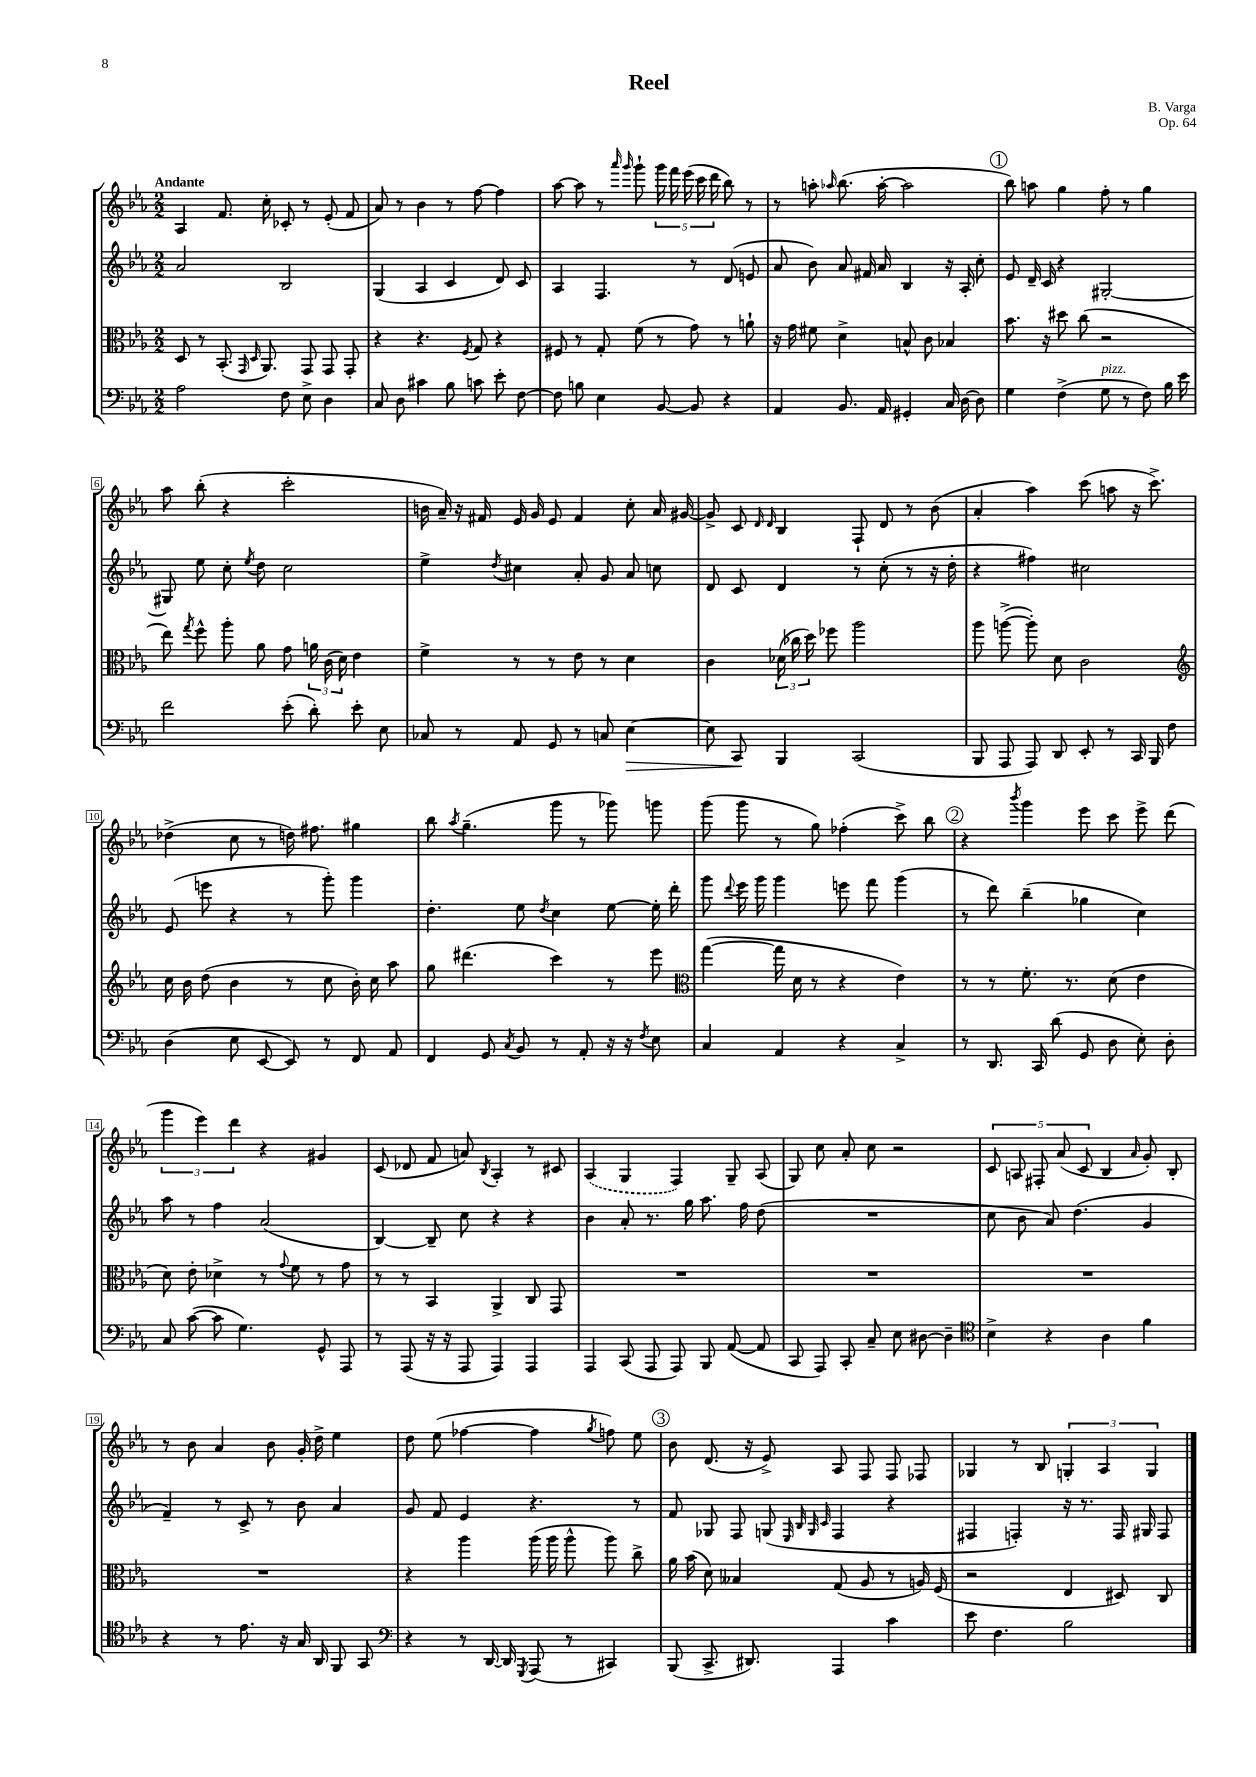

**kern	**dynam	**kern	**kern	**kern
*part4	*part4	*part3	*part2	*part1
*staff4	*staff4	*staff3	*staff2	*staff1
*clefF4	*	*clefC3	*clefG2	*clefG2
*k[b-e-a-]	*	*k[b-e-a-]	*k[b-e-a-]	*k[b-e-a-]
*M2/2	*	*M2/2	*M2/2	*M2/2
=1	=1	=1	=1	=1
!	!	!	!	!LO:TX:a:B:t=Andante
2A-\	.	8D/	2a-/	4A-/
.	.	8r	.	.
.	.	(8.BB-'/	.	8.f/
.	.	16qqGG/	.	.
.	.	16qqD/	.	.
.	.	8.AA-/)	.	16cc'\
8F\	.	.	2B-/	8c-X'/
8E-^\	.	8GG/	.	8r
4D\	.	8GG/	.	(8e-'/
.	.	8GG'/	.	8f/
=2	=2	=2	=2	=2
8C/	.	4r	(4G/	8a-/)
8D\	.	.	.	8r
4c#X\	.	4.r	4A-/	4b-\
8B-\	.	.	4c/	8r
.	.	8qF/	.	.
8cn\	.	8G/	.	[8ff\
8e-'\	.	4r	8d/)	4ff\]
[8F\	.	.	8c/	.
=3	=3	=3	=3	=3
8F\]	.	8F#X/	4A-/	[8aa-\
8Bn\	.	8r	.	8aa-\]
4E-\	.	8G'/	4.F/	8r
.	.	.	.	16qqaaa-/
.	.	.	.	16qqggg/
.	.	(8f\	.	8ggg`\
[8BB-/	.	8r	.	20ggg\
.	.	.	.	20fff\
.	.	.	.	(20eee-\
8BB-/]	.	8g\)	8r	.
.	.	.	.	20ccc\
.	.	.	.	20ddd\
4r	.	8r	(8d/	8bb-\)
.	.	8an`\	8en/	8r
=4	=4	=4	=4	=4
4AA-/	.	16r	8a-/	8r
.	.	16g\	.	.
.	.	8f#X\	8b-\)	8aan'\
.	.	.	.	16qqaa-X/
8.BB-/	.	4d^\	8a-/	(8.bb-\
.	.	.	16f#X/	.
16AA-/	.	.	16a-/	[16aa-'\
4GG#X'/	.	8Bn^^/	4B-/	2aa-\]
.	.	8c\	.	.
16C/	.	4B-X/	16r	.
[16D\	.	.	16A-'/	.
8D\]	.	.	8cc'\	.
!!LO:REH:place=s1:t=1
=5	=5	=5	=5	=5
4G\	.	8.b-\	8e-/	8bb-\)
.	.	.	16d~/	8aan\
.	.	16r	16c/	.
(4F^\	.	8dd#X\	4r	4gg\
.	.	(8cc\	.	.
!LO:TX:a:i:t=pizz.	!	!	!	!
8G\	.	2r	[2G#X'/	8ff'\
8r	.	.	.	8r
8F\)	.	.	.	4gg\
16B-\	.	.	.	.
16e-\	.	.	.	.
!!LO:LB:g=z
=6	=6	=6	=6	=6
2f\	.	8ee-\)	8G#X/]	8aa-\
.	.	8qgg/	.	.
.	.	8ff^^\	8ee-\	(8bb-'\
.	.	8aa-'\	8cc'\	4r
.	.	.	8qee-/	.
.	.	8a-\	8dd\	.
(8e-'\	.	8g\	2cc\	2ccc'\
8d'\)	.	24an\	.	.
.	.	(24c\	.	.
.	.	24d\)	.	.
8e-'\	.	4e-\	.	.
8E-\	.	.	.	.
=7	=7	=7	=7	=7
8C-X/	.	4f^\	4ee-^\	16bn\
.	.	.	.	16a-~/)
8r	.	.	.	16r
.	.	.	.	16f#X/
.	.	.	8qdd/	.
8AA-/	.	8r	4cc#X\	16e-/
.	.	.	.	16g/
8GG/	.	8r	.	8e-/
8r	.	8e-\	8a-'/	4f#/
8Cn/	.	8r	8g/	.
!	!LO:HP:b	!	!	!
[4E-\	>	4d\	8a-/	8cc'\
.	.	.	8ccn\	16a-/
.	.	.	.	[16g#X/
=8	=8	=8	=8	=8
8E-\]	.	4c\	8d/	8g#^/]
8CC/	.	.	8c/	8c/
.	.	.	.	16qqd/
.	.	.	.	16qqd/
4BBB-/	]	(24d-X\	4d/	4B-/
.	.	24cc-X\	.	.
.	.	24dd\)	.	.
.	.	8ff-X\	.	.
(2CC/	.	2aa-\	8r	8F`/
.	.	.	(8cc'\	8d/
.	.	.	8r	8r
.	.	.	16r	(8b-\
.	.	.	16dd'\	.
=9	=9	=9	=9	=9
8BBB-/	.	8aa-\	4r	4a-'/
8AAA-/	.	([8aan^\	.	.
8AAA-/)	.	8aa'\])	4ff#X\)	4aa-\)
8DD/	.	8d\	.	.
8EE-'/	.	2c\	2cc#X\	(8ccc\
8r	.	.	.	8aan\
16CC/	.	.	.	16r
16BBB-/	.	.	.	8.ccc^\)
8F\	.	.	.	.
!!LO:LB:g=z
=10	=10	=10	=10	=10
*	*	*clefG2	*	*
(4D\	.	16cc\	(8e-/	(4dd-X^\
.	.	16b-\	.	.
.	.	(8dd\	8eeen\	.
8E-\	.	4b-\	4r	8cc\
[8EE-/	.	.	.	8r
8EE-/])	.	8r	8r	16ddn\)
.	.	.	.	8.ff#X\
8r	.	8cc\	8ggg'\)	.
8FF/	.	16b-'\)	4ggg\	4gg#X\
.	.	16cc\	.	.
8AA-/	.	8aa-\	.	.
=11	=11	=11	=11	=11
4FF/	.	8gg\	4.dd'\	8bb-\
.	.	.	.	8qaa-/
.	.	(4.ddd#X\	.	(4.gg~\
8GG/	.	.	.	.
8qC/	.	.	.	.
8BB-/	.	.	8ee-\	.
.	.	.	8qdd/	.
8r	.	4ccc\)	4cc\	8ggg\
8AA-'/	.	.	.	8r
16r	.	8r	[8ee-\	8ggg-X\)
16r	.	.	.	.
8qF/	.	.	.	.
8E-\	.	8eee-\	16ee-'\]	8gggn\
.	.	.	16ddd'\	.
=12	=12	=12	=12	=12
*	*	*clefC3	*	*
4C/	.	([4gg\	8ggg\	(8ggg\
.	.	.	8qqddd/	.
.	.	.	16eee-\	8ggg\
.	.	.	16ggg\	.
4AA-/	.	16gg\]	4ggg\	8r
.	.	16d\	.	.
.	.	8r	.	8gg\)
4r	.	4r	8eeen\	(4ff-X'\
.	.	.	8fff\	.
4C^/	.	4e-\)	(4ggg\	8ccc^\)
.	.	.	.	8bb-\
!!LO:REH:place=s1:t=2
=13	=13	=13	=13	=13
8r	.	8r	8r	4r
8.DD/	.	8r	8ddd\)	.
.	.	.	.	8qbbb-/
.	.	8.f'\	(4bb-~\	4ggg\
16CC/	.	.	.	.
(8d\	.	.	.	.
.	.	8.r	.	.
8GG/	.	.	4gg-X\	8eee-\
8D\	.	(8d\	.	8ccc\
8E-'\)	.	4e-\	4cc\)	8eee-^\
8D'\	.	.	.	(8ddd\
!!LO:LB:g=z
=14	=14	=14	=14	=14
8C/	.	8d\)	8aa-\	6ggg\
([8c\	.	8e-'\	8r	.
.	.	.	.	6eee-\)
8c\]	.	4d-X^\	4ff\	.
.	.	.	.	6ddd\
4.G\)	.	.	.	.
.	.	8r	(2a-/	4r
.	.	8qqg/	.	.
.	.	8f\	.	.
8GG^^/	.	8r	.	4g#X/
8AAA-/	.	8g\	.	.
=15	=15	=15	=15	=15
8r	.	8r	[4B-/)	(8c/
(8AAA-/	.	8r	.	8d-X/
16r	.	4BB-/	8B-~/]	8f/
16r	.	.	.	.
8AAA-/	.	.	8cc\	8an/)
.	.	.	.	8qB-/
4AAA-/)	.	4AA-^/	4r	4A-'/
4AAA-/	.	8C/	4r	8r
.	.	8GG/	.	8c#X/
=16	=16	=16	=16	=16
4AAA-/	.	1r	4b-\	(4A-/
(8CC/	.	.	8a-'/	4G/
8AAA-/	.	.	8.r	.
8AAA-/)	.	.	.	4F/)
.	.	.	16gg\	.
8BBB-/	.	.	8.aa-\	.
([8AA-/	.	.	.	8G~/
.	.	.	16ff\	.
8AA-/]	.	.	(8dd\	(8A-/
=17	=17	=17	=17	=17
8CC/	.	1r	1r	8G/)
8AAA-/)	.	.	.	8cc\
8CC'/	.	.	.	8a-'/
8C~/	.	.	.	8cc\
8E-\	.	.	.	2r
[8D#X\	.	.	.	.
4D#~\]	.	.	.	.
=18	=18	=18	=18	=18
*clefC4	*	*	*	*
4B-^\	.	1r	8cc\	10c/
.	.	.	.	10An/
.	.	.	8b-\	.
.	.	.	.	10F#X'/
4r	.	.	8a-/)	.
.	.	.	.	(10a-/
.	.	.	(4.dd\	.
.	.	.	.	10c/
4A-\	.	.	.	4B-/
.	.	.	.	16qqa-/
4f\	.	.	4g/	8g'/)
.	.	.	.	8B-'/
!!LO:LB:g=z
=19	=19	=19	=19	=19
4r	.	1r	4f~/)	8r
.	.	.	.	8b-\
8r	.	.	8r	4a-/
8.e-\	.	.	8c^/	.
.	.	.	8r	8b-\
16r	.	.	.	.
16G/	.	.	8b-\	16g'/
16AA-/	.	.	.	16dd^\
8FF/	.	.	4a-/	4ee-\
8GG/	.	.	.	.
=20	=20	=20	=20	=20
*clefF4	*	*	*	*
4r	.	4r	8g/	8dd\
.	.	.	8f/	(8ee-\
8r	.	4aa-\	4e-/	[4ff-X\
[16DD/	.	.	.	.
16DD/]	.	.	.	.
8qGGG/	.	.	.	.
(8AAA-/	.	(16aa-\	4.r	4ff-\]
.	.	16aa-\	.	.
8r	.	8aa-^^\	.	.
.	.	.	.	8qgg/
4CC#X/)	.	8aa-\)	.	8ffn\)
.	.	8cc^\	8r	8ee-\
!!LO:REH:place=s1:t=3
=21	=21	=21	=21	=21
(8BBB-/	.	16a-\	8f/	8b-\
.	.	(16b-\	.	.
8.CC^/	.	8d\)	8G-X/	(8.d/
.	.	4B--X/	8F/	.
8.DD#X/)	.	.	.	16r
.	.	.	(8Gn/	8e-^/)
.	.	.	32qqE-/	.
.	.	.	32qqB-/	.
.	.	.	32qqG/	.
.	.	.	32qqc/	.
4AAA-/	.	(8G/	4F/	8A-/
.	.	8A-/	.	8F/
4c\	.	8r	4r	8F/
.	.	16An/)	.	8F-X/
.	.	(16F/	.	.
=22	=22	=22	=22	=22
8e-\	.	2r	4F#X/	4G-X/
4.F\	.	.	.	.
.	.	.	4Fn'/)	8r
.	.	.	.	8B-/
2B-\	.	4E-/	16r	6Gn'/
.	.	.	8.r	.
.	.	.	.	6A-/
.	.	8D#X/)	16F/	.
.	.	.	16G#X/	.
.	.	.	.	6G/
.	.	8C/	8F/	.
==	==	==	==	==
*-	*-	*-	*-	*-
